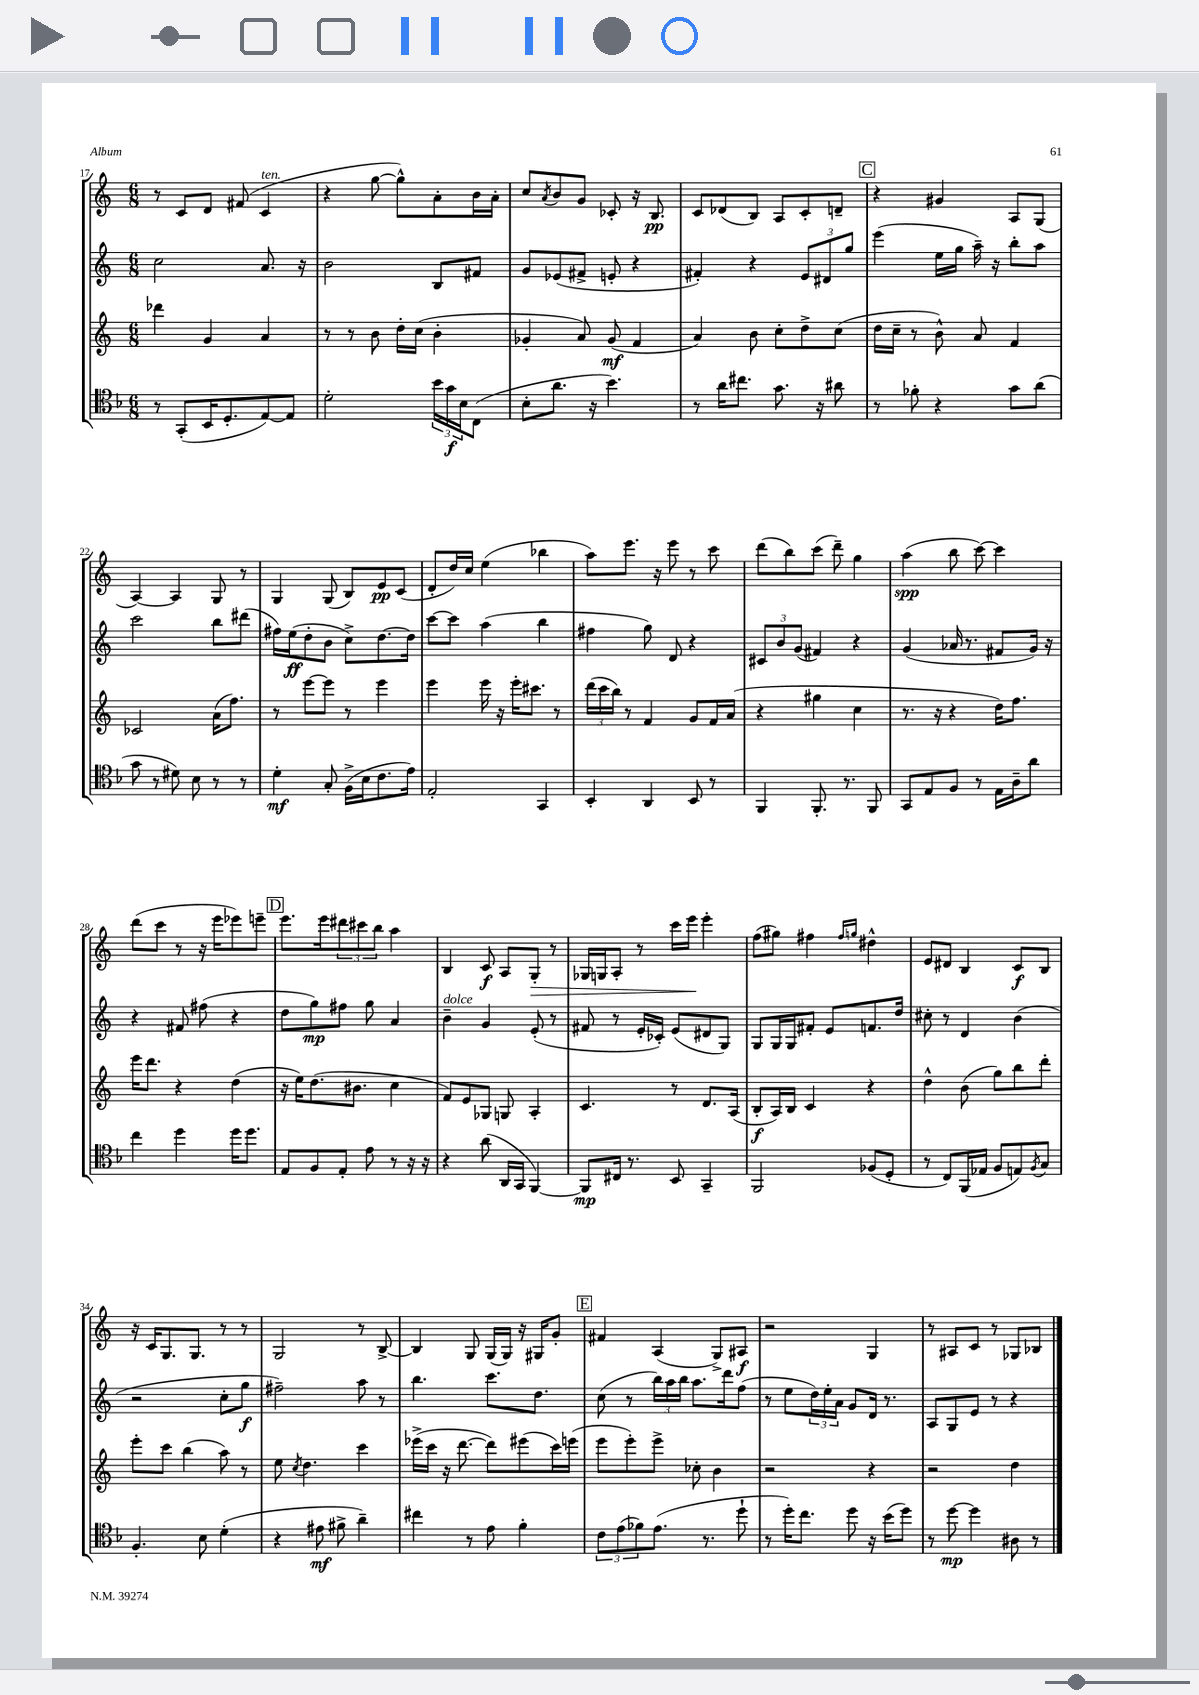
<<
\new StaffGroup <<
\new Staff = "s0" {
    \clef treble \key c \major \numericTimeSignature \time 6/8
    r8 c'8 d'8 fis'8( c'4^\markup { \italic "ten." } |
    r4 g''8~ g''8-^) a'8-. b'16 a'16-. |
    c''8 \acciaccatura { a'8 } b'8 g'8 ces'8-. r16 b8.\pp |
    c'8 des'8( b8) a8 c'8-. d'8-- |
    \mark \markup { \box "C" } r4 gis'4 a8 g8( |
    a4~) a4 g8 r8 |
    g4 g8( b8) e'8\pp c'8( |
    d'8-. d''16) c''16 e''4( bes''4 |
    a''8) e'''8. r16 e'''8 r8 c'''8 |
    d'''8( b''8) c'''8( d'''8--) g''4 |
    a''4\spp( b''8 c'''8~) c'''4 |
    d'''8( c'''8 r8 r16 e'''16 ees'''8) e'''8-- |
    \mark \markup { \box "D" } e'''8. e'''16 \tuplet 3/2 { dis'''8 cis'''8 b''8 } a''4 |
    b4 c'8\f a8 g8-.\> r8 |
    ges16 g16 a8-. r8 c'''16 e'''16\! e'''4-. |
    f''8( gis''8) fis''4 \grace { fis''16 g''16 } dis''4-^ |
    e'8 dis'8 b4 c'8\f b8 |
    r16 c'16 g8. g8. r8 r8 |
    g2 r8 b8~-> |
    b4 g8 g16( g16) r16 gis16 g'8-. |
    \mark \markup { \box "E" } fis'4 a4( g8->) ais8\f |
    r2 g4 |
    r8 ais8 c'8 r8 ges8 bes8 \bar "|." |
}
\new Staff = "s1" {
    \clef treble \key c \major \numericTimeSignature \time 6/8
    c''2 a'8. r16 |
    b'2 b8 fis'8 |
    g'8 ees'8( fis'8-> e'8-. r4 |
    fis'4-.) r4 \tuplet 3/2 { e'8 dis'8 g''8 } |
    \mark \markup { \box "C" } e'''4( e''16 g''16 a''16--) r16 b''8-. a''8 |
    c'''2 b''8 dis'''8( |
    fis''16) e''16\ff( d''8-. b'8 c''8->) d''8.~ d''16 |
    c'''8~ c'''8 a''4( b''4 |
    fis''4 g''8) d'8 r4 |
    \tuplet 3/2 { cis'8 b'8 g'8( } fis'4) r4 |
    g'4( aes'16 r8. fis'8 g'16) r16 |
    r4 fis'8 fis''8( r4 |
    \mark \markup { \box "D" } d''8 g''8\mp) fis''8 g''8 a'4 |
    b'4--^\markup { \italic "dolce" } g'4 e'8-.( r8 |
    fis'8 r8 e'16-. ces'16-.) e'8( dis'8 g8) |
    g8 g16 g16 fis'8-. e'8 f'8. d''16 |
    cis''8-. r8 d'4 b'4( |
    r2 c''8-. g''8\f |
    fis''2--) a''8 r8 |
    b''4. c'''8. d''8. |
    \mark \markup { \box "E" } c''8( r8 \tuplet 3/2 { b''16) a''16 b''16 } a''8. d'''16 f''8( |
    r8 e''8 \tuplet 3/2 { d''16) e''16-. a'16 } g'8 d'16 r8. |
    a8 g8 e'8 r8 r4 \bar "|." |
}
\new Staff = "s2" {
    \clef treble \key c \major \numericTimeSignature \time 6/8
    des'''4 g'4 a'4 |
    r8 r8 b'8 d''16-. c''16( b'4-. |
    ges'4-. a'8) ges'8\mf( f'4 |
    a'4) b'8 c''8-. d''8-> c''8( |
    \mark \markup { \box "C" } d''16 c''16-- r8 b'8-^) a'8 f'4 |
    ces'2 a'16( f''8.) |
    r8 e'''8~ e'''8 r8 e'''4 |
    e'''4 e'''16 r16 e'''16-. cis'''8. r8 |
    \tuplet 3/2 { d'''16( c'''16 b''16) } r8 f'4 g'8 f'16 a'16( |
    r4 gis''4 c''4 |
    r8. r16 r4 d''16) f''8. |
    e'''16 d'''8. r4 d''4( |
    \mark \markup { \box "D" } r16 e''16) d''8.( bis'8. c''4 |
    f'8) e'8 ges8 g8 a4-. |
    c'4. r8 d'8. a16( |
    b8-.\f a16) b16 c'4 r4 |
    d''4-^ b'8( g''8) b''8 d'''8-. |
    e'''8-. c'''8 b''4( a''8) r8 |
    e''8 \acciaccatura { c''8 } d''4. c'''4 |
    ees'''16->( c'''16 r16 d'''8.~ d'''8) eis'''8( c'''16) e'''16( |
    \mark \markup { \box "E" } e'''8 e'''8-.) e'''8-> ces''8-. b'4 |
    r2 r4 |
    r2 d''4 \bar "|." |
}
\new Staff = "s3" {
    \clef tenor \key f \major \numericTimeSignature \time 6/8
    r8 g,8-.( bes,16 d8.-. e8~) e8 |
    d'2-. \tuplet 3/2 { bes'16 g'16\f bes16 } c8( |
    bes8-. a'8. r16 bes'4.) |
    r8 a'16 cis''8. g'8. r16 ais'8 |
    \mark \markup { \box "C" } r8 fes'8-. r4 g'8 a'8( |
    g'8 r8 dis'8) bes8 r8 r8 |
    d'4-.\mf g8-. f16->( bes16 c'8. e'16) |
    e2-. g,4 |
    bes,4-. a,4 bes,8 r8 |
    f,4 f,8.-. r8. f,8 |
    g,8 e8 f8 r8 e16 a16-- a'8 |
    c''4 d''4 d''16 d''8. |
    \mark \markup { \box "D" } e8 f8 e8-. e'8 r8 r16 r16 |
    r4 a'8( a,16 g,16 f,4~) |
    f,8\mp cis16 r8. bes,8 g,4-- |
    f,2 fes8( d8-. |
    r8 c8) f,16( ees16 f8 e8) \acciaccatura { f8 } g8 |
    f4.-. bes8 d'4-.( |
    r4 eis'8\mf fis'8-> a'4--) |
    cis''4 r8 e'8 f'4-. |
    \mark \markup { \box "E" } \tuplet 3/2 { c'8 e'8( fes'8) } e'8.( r8. d''8-! |
    r8 d''16-.) c''8. d''8 r16 bes'16( d''8) |
    r8 d''8~\mp d''4 ais8 r8 \bar "|." |
}
>>
>>
\layout { \context { \Score currentBarNumber = #17 } }
